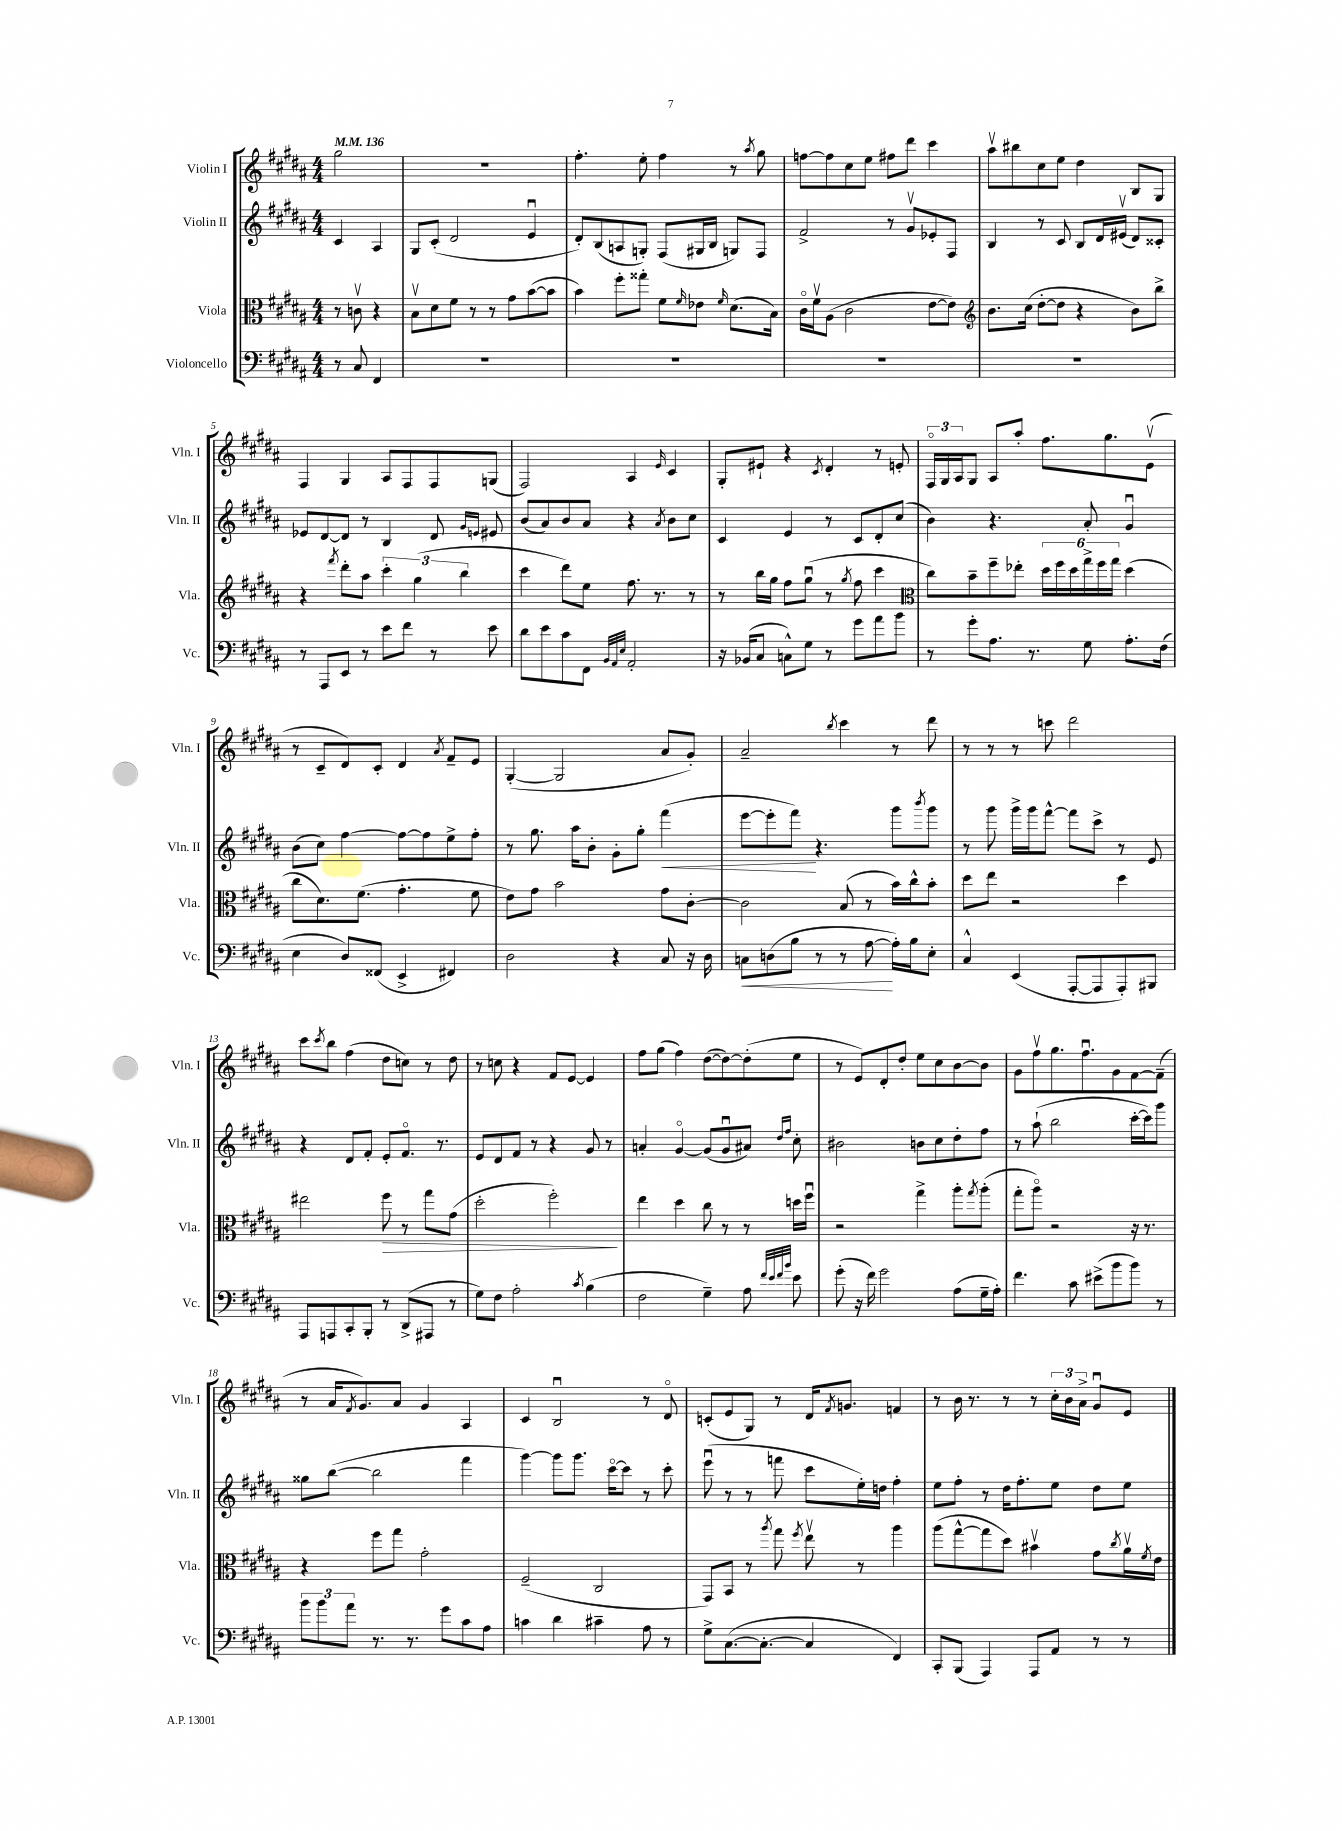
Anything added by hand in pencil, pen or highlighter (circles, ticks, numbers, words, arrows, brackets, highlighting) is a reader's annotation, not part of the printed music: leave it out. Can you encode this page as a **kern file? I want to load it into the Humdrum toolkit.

**kern	**dynam	**kern	**dynam	**kern	**dynam	**kern
*part4	*part4	*part3	*part3	*part2	*part2	*part1
*staff4	*staff4	*staff3	*staff3	*staff2	*staff2	*staff1
*I"Violoncello	*	*I"Viola	*	*I"Violin II	*	*I"Violin I
*I'Vc.	*	*I'Vla.	*	*I'Vln. II	*	*I'Vln. I
*clefF4	*	*clefC3	*	*clefG2	*	*clefG2
*k[f#c#g#d#a#]	*	*k[f#c#g#d#a#]	*	*k[f#c#g#d#a#]	*	*k[f#c#g#d#a#]
*M4/4	*	*M4/4	*	*M4/4	*	*M4/4
*MM136	*	*MM136	*	*MM136	*	*MM136
=	=	=	=	=	=	=
8r	.	8r	.	4c#/	.	2gg#\
8C#/	.	8cnv\	.	.	.	.
4FF#/	.	4r	.	4A#/	.	.
=1	=1	=1	=1	=1	=1	=1
1r	.	8Bv\L	.	8G#/L	.	1r
.	.	8d#\	.	(8c#'/J	.	.
.	.	8f#\J	.	2d#/	.	.
.	.	8r	.	.	.	.
.	.	8r	.	.	.	.
.	.	8g#\L	.	.	.	.
.	.	([8b\	.	4eu/	.	.
.	.	8b\J]	.	.	.	.
=2	=2	=2	=2	=2	=2	=2
1r	.	4b\)	.	8d#'/L)	.	4.ff#'\
.	.	.	.	(8B/	.	.
.	.	8ff#'\L	.	8An/	.	.
.	.	8gg##X'\J	.	8Gn'/J)	.	8ee'\
.	.	8f#\L	.	(8F#/L	.	4ff#\
.	.	16qqf#/	.	.	.	.
.	.	8e-X\J	.	16G#X/L	.	.
.	.	.	.	16B/JJ	.	.
.	.	16qqf#/	.	.	.	.
.	.	(8.d#\L	.	8Gn/L)	.	8r
.	.	.	.	.	.	8qaa#/
.	.	.	.	8F#/J	.	8gg#\
.	.	16B\Jk)	.	.	.	.
=3	=3	=3	=3	=3	=3	=3
1r	.	16c#\LL	.	2f#^/	.	[8ffn\L
.	.	16f#v\J	.	.	.	.
.	.	(8A#\J	.	.	.	8ff\]
.	.	2c#\	.	.	.	8cc#\
.	.	.	.	.	.	8ee\J
.	.	.	.	8r	.	8ff#X\L
.	.	.	.	8g#v/L	.	8ddd#\J
.	.	[8e\L	.	8e-X'/	.	4ccc#\
.	.	8e\J])	.	8F#/J	.	.
=4	=4	=4	=4	=4	=4	=4
*	*	*clefG2	*	*	*	*
1r	.	8.b\L	.	4B/	.	8aa#v\L
.	.	.	.	.	.	8bb#X\
.	.	(16cc#\Jk	.	.	.	.
.	.	[8dd#'\L	.	8r	.	8cc#\
.	.	8dd#\J]	.	8c#/	.	8ee\J
.	.	4r	.	8B/L	.	4dd#\
.	.	.	.	16d#/L	.	.
.	.	.	.	(16e#Xv/JJ	.	.
.	.	8b\L)	.	8d#/L)	.	8B/L
.	.	8bb^\J	.	8c##X'/J	.	8G#/J
!!LO:LB:g=z
=5	=5	=5	=5	=5	=5	=5
8r	.	4r	.	8e-X/L	.	4F#/
8AAA#/L	.	.	.	[8d#/	.	.
.	.	8qfff#/	.	.	.	.
8EE/J	.	8ddd#'\L	.	8d#/J]	.	4G#/
8r	.	8aa#\J	.	8r	.	.
8e\L	.	6ccc#'\	.	4B/	.	8A#/L
8f#\J	.	.	.	.	.	8F#/
.	.	(6gg#\	.	.	.	.
8r	.	.	.	8d#/	.	8F#/
.	.	6bb\	.	.	.	.
.	.	.	.	16qqg#/LL	.	.
.	.	.	.	16qqen/JJ	.	.
8e\	.	.	.	8e#X/	.	(8Gn/J
=6	=6	=6	=6	=6	=6	=6
8d#\L	.	4ccc#\	.	(8b/L	.	2F#/)
8e\	.	.	.	8a#/)	.	.
8c#\	.	8ddd#\L)	.	8b/	.	.
8FF#\J	.	8ee\J	.	8a#/J	.	.
32qqBB/LLL	.	.	.	.	.	.
32qqAA#/	.	.	.	.	.	.
32qqE/JJJ	.	.	.	.	.	.
2AA#'/	.	8.ff#\	.	4r	.	4A#/
.	.	8.r	.	.	.	.
.	.	.	.	8qa#/	.	16qqe/
.	.	.	.	8b\L	.	4c#/
.	.	8r	.	8cc#\J	.	.
=7	=7	=7	=7	=7	=7	=7
16r	.	8r	.	4c#/	.	8G#'/L
(16BB-X/KL	.	.	.	.	.	.
8C#/J	.	16bb\LL	.	.	.	8e#X`/J
.	.	16gg#\JJ	.	.	.	.
8Cn^^\L)	.	8ff#\L	.	4e/	.	4r
8G#\J	.	(8gg#u\J	.	.	.	.
.	.	.	.	.	.	8qc#/
8r	.	8r	.	8r	.	4d#'/
.	.	8qgg#/	.	.	.	.
8g#\L	.	8ff#\	.	8c#/L	.	.
8a#\	.	4ccc#\	.	8d#'/	.	8r
8b\J	.	.	.	(8cc#/J	.	8en'/
=8	=8	=8	=8	=8	=8	=8
*	*	*clefC3	*	*	*	*
8r	.	8cc#\L)	.	4b\)	.	24F#/LL
.	.	.	.	.	.	24G#/
.	.	.	.	.	.	24A#/J
8g#'\L	.	8b~\	.	.	.	8G#/J
8.A#\J	.	8ff#~\	.	4.r	.	8A#/L
.	.	8ee-X'\J	.	.	.	8aa#'/J
8.r	.	.	.	.	.	.
.	.	24dd#\LL	.	.	.	8.ff#\L
.	.	24ff#\	.	.	.	.
.	.	24dd#\	.	.	.	.
8G#\	.	24gg#^\	.	8a#'/	.	.
.	.	24ff#\	.	.	.	.
.	.	.	.	.	.	8.gg#\
.	.	24gg#\JJ	.	.	.	.
8.A#'\L	.	(4dd#\	.	4g#u/	.	.
.	.	.	.	.	.	(8ev\J
(16F#\Jk	.	.	.	.	.	.
!!LO:LB:g=z
=9	=9	=9	=9	=9	=9	=9
4E\	.	8cc#\L	.	(8b\L	.	8r
.	.	8.d#\)	.	8cc#\J)	.	8c#~/L
8D#/L)	.	.	.	[4ff#\	.	8d#/)
.	.	(8.f#\J	.	.	.	.
(8FF##X/J	.	.	.	.	.	8c#'/J
4EE^/	.	4.g#'\	.	8ff#\L_	.	4d#/
.	.	.	.	8ff#\]	.	.
.	.	.	.	.	.	8qa#/
4FF#X/)	.	.	.	8ee^\	.	8f#~/L
.	.	8f#\	.	8ff#'\J	.	8e/J
=10	=10	=10	=10	=10	=10	=10
2D#\	.	8e\L)	.	8r	.	([4G#'/
.	.	8g#\J	.	8.gg#\	.	.
.	.	2b\	.	.	.	2G#/]
.	.	.	.	16aa#\KL	.	.
.	.	.	.	8b'\J	.	.
4r	.	.	.	8g#'\L	.	.
.	.	.	.	8gg#'\J	.	.
!	!	!	!	!	!LO:HP:b	!
8C#/	.	8g#\L	.	(4fff#\	<	8a#/L
16r	.	[8c#'\J	.	.	.	8g#'/J)
16D#\	.	.	.	.	.	.
=11	=11	=11	=11	=11	=11	=11
!	!LO:HP:b	!	!	!	!	!
8Cn\L	<	2c#\]	.	[8eee\L	.	2a#~/
(8Dn\	.	.	.	8eee'\]	.	.
8B\J	.	.	.	8fff#\J)	.	.
8r	.	.	.	4.r	[	.
.	.	.	.	.	.	8qbb/
8r	.	(8B/	.	.	.	4ccc#\
[8A#\	.	8r	.	.	.	.
16A#'\LL])	[	16b\LL)	.	8ggg#\L	.	8r
16B\J	.	16cc#^^\J	.	.	.	.
.	.	.	.	8qbbb/	.	.
8E'\J	.	8b'\J	.	8ggg#\J	.	8ddd#\
=12	=12	=12	=12	=12	=12	=12
4C#^^/	.	8dd#\L	.	8r	.	8r
.	.	8ee\J	.	8ggg#\	.	8r
(4EE/	.	2r	.	16ggg#^\LL	.	8r
.	.	.	.	16ggg#\J	.	.
.	.	.	.	[8fff#^^\J	.	8cccn\
[8AAA#'/L	.	.	.	8fff#\L]	.	2ddd#\
8AAA#/]	.	.	.	8ccc#^\J	.	.
8AAA#'/)	.	4dd#\	.	8r	.	.
8BBB#X/J	.	.	.	8e/	.	.
!!LO:LB:g=z
=13	=13	=13	=13	=13	=13	=13
8AAA#/L	.	2ee#X\	.	4r	.	8ccc#\L
.	.	.	.	.	.	8qccc#/
8AAAn/	.	.	.	.	.	8bb\J
8CC#'/	.	.	.	8d#/L	.	(4ff#\
8BBB'/J	.	.	.	8f#'/J	.	.
!	!	!	!LO:HP:b	!	!	!
8r	.	8ff#\	>	8e'/L	.	8dd#\L
(8DD#^/L	.	8r	.	8.f#/J	.	8ccn\J)
8AAA#X/J	.	8gg#\L	.	.	.	8r
.	.	.	.	8.r	.	.
8r	.	(8g#\J	.	.	.	8dd#\
=14	=14	=14	=14	=14	=14	=14
8G#\L)	.	2dd#'\	.	8e/L	.	8r
8F#\J	.	.	.	8d#/	.	8ccn\
2A#'\	.	.	.	8f#/J	.	4r
.	.	.	.	8r	.	.
.	.	2ff#'\)	.	4r	.	8f#/L
.	.	.	.	.	.	[8e/J
8qc#/	.	.	.	.	.	.
(4B\	.	.	.	8g#/	.	4e/]
.	.	.	.	8r	.	.
.	.	.	]	.	.	.
=15	=15	=15	=15	=15	=15	=15
2F#\	.	4ee\	.	4an'/	.	8ff#\L
.	.	.	.	.	.	(8gg#\J
.	.	4dd#\	.	[4g#/	.	4ff#\)
4G#~\)	.	8cc#\	.	(8g#/L]	.	([8dd#\L
.	.	8r	.	8g#u/	.	8dd#\_)
8A#\	.	8r	.	8a#X/J)	.	(8dd#'\]
32qqf#/LLL	.	.	.	.	.	.
32qqe/	.	.	.	.	.	.
32qqf#/	.	.	.	16qqdd#/LL	.	.
32qqb/JJJ	.	.	.	16qqff#/JJ	.	.
8e\	.	16ddn\LL	.	8cc#'\	.	8ee\J
.	.	16ff#u\JJ	.	.	.	.
=16	=16	=16	=16	=16	=16	=16
(8g#'\	.	2r	.	2b#X\	.	8r
16r	.	.	.	.	.	8e/L)
16f#\)	.	.	.	.	.	.
2g#\	.	.	.	.	.	8d#'/
.	.	.	.	.	.	8dd#'/J
.	.	4gg#^\	.	8bn\L	.	8ee\L
.	.	.	.	8cc#\	.	8cc#\
(8A#\L	.	8aa#'\L	.	8dd#'\	.	[8b\
.	.	8qgg#/	.	.	.	.
16G#~\L	.	(8aa#'\J	.	8ff#\J	.	8b\J]
16A#'\JJ)	.	.	.	.	.	.
=17	=17	=17	=17	=17	=17	=17
4.f#\	.	8gg#'\L	.	8r	.	8g#\L
.	.	8aa#\J)	.	(8aa#`\	.	8ff#v\
.	.	2r	.	2bb\	.	8.gg#\
8c#\	.	.	.	.	.	.
.	.	.	.	.	.	8.ff#u\
(8e#X^\L	.	.	.	.	.	.
8b\	.	.	.	.	.	8g#\
8b\J)	.	16r	.	[16ccc#'\LL	.	[8f#\
.	.	8.r	.	16ccc#\J])	.	.
8r	.	.	.	8ggg#\J	.	(8f#~\J]
!!LO:LB:g=z
=18	=18	=18	=18	=18	=18	=18
12b\L	.	4r	.	8gg##X\L	.	8r
12b\	.	.	.	.	.	.
.	.	.	.	([8bb\J	.	16a#/KL
12a#\J	.	.	.	.	.	.
.	.	.	.	.	.	8qf#/
.	.	.	.	.	.	8.g#/)
8.r	.	8ff#\L	.	2bb\]	.	.
.	.	8gg#\J	.	.	.	8a#/J
8.r	.	.	.	.	.	.
.	.	2g#'\	.	.	.	4g#/
8g#\L	.	.	.	.	.	.
8c#\	.	.	.	4fff#\	.	4A#/
8A#\J	.	.	.	.	.	.
=19	=19	=19	=19	=19	=19	=19
4cn\	.	(2F#~/	.	[4ggg#\)	.	4c#/
4d#\	.	.	.	8ggg#\L]	.	2Bu/
.	.	.	.	8.ggg#\J	.	.
4c#X~\	.	2C#/	.	.	.	.
.	.	.	.	[16ccc#\KL	.	.
.	.	.	.	8ccc#\J]	.	.
8A#\	.	.	.	8r	.	8r
8r	.	.	.	8ccc#'\	.	8d#/
=20	=20	=20	=20	=20	=20	=20
8G#^\L	.	8GG#/L)	.	(8eeeu\	.	(8cn'/L
([8.C#\	.	8BB/J	.	8r	.	8e/
.	.	8r	.	8r	.	8G#/J)
8.C#'\J_	.	.	.	.	.	.
.	.	8qaa#/	.	.	.	.
.	.	8gg#\	.	8fffn\	.	8r
.	.	8qff#/	.	.	.	.
4C#/]	.	8eev\	.	8ccc#\L	.	16d#/KL
.	.	.	.	.	.	8qf#/
.	.	.	.	.	.	8.gn/J
.	.	8r	.	16ee'\L)	.	.
.	.	.	.	16ddn\JJ	.	.
4FF#/)	.	4aa#\	.	4ff#'\	.	4fn/
=21	=21	=21	=21	=21	=21	=21
8CC#'/L	.	(8aa#\L	.	8ee\L	.	8r
(8BBB/J	.	[8gg#^^\	.	8ff#'\J	.	16b\
.	.	.	.	.	.	8.r
4AAA#/)	.	8gg#\]	.	8r	.	.
.	.	8dd#\J)	.	16dd#\KL	.	8r
.	.	.	.	8.ff#'\	.	.
8AAA#/L	.	4b#Xv\	.	.	.	8r
8AA#/J	.	.	.	8ee\J	.	24cc#'\LL
.	.	.	.	.	.	24b\
.	.	.	.	.	.	24a#^\JJ
8r	.	8g#\L	.	8dd#\L	.	8g#u/L
.	.	8qcc#/	.	.	.	.
8r	.	16a#v\L	.	8ee\J	.	8e/J
.	.	8qf#/	.	.	.	.
.	.	16e\JJ	.	.	.	.
==	==	==	==	==	==	==
*-	*-	*-	*-	*-	*-	*-
